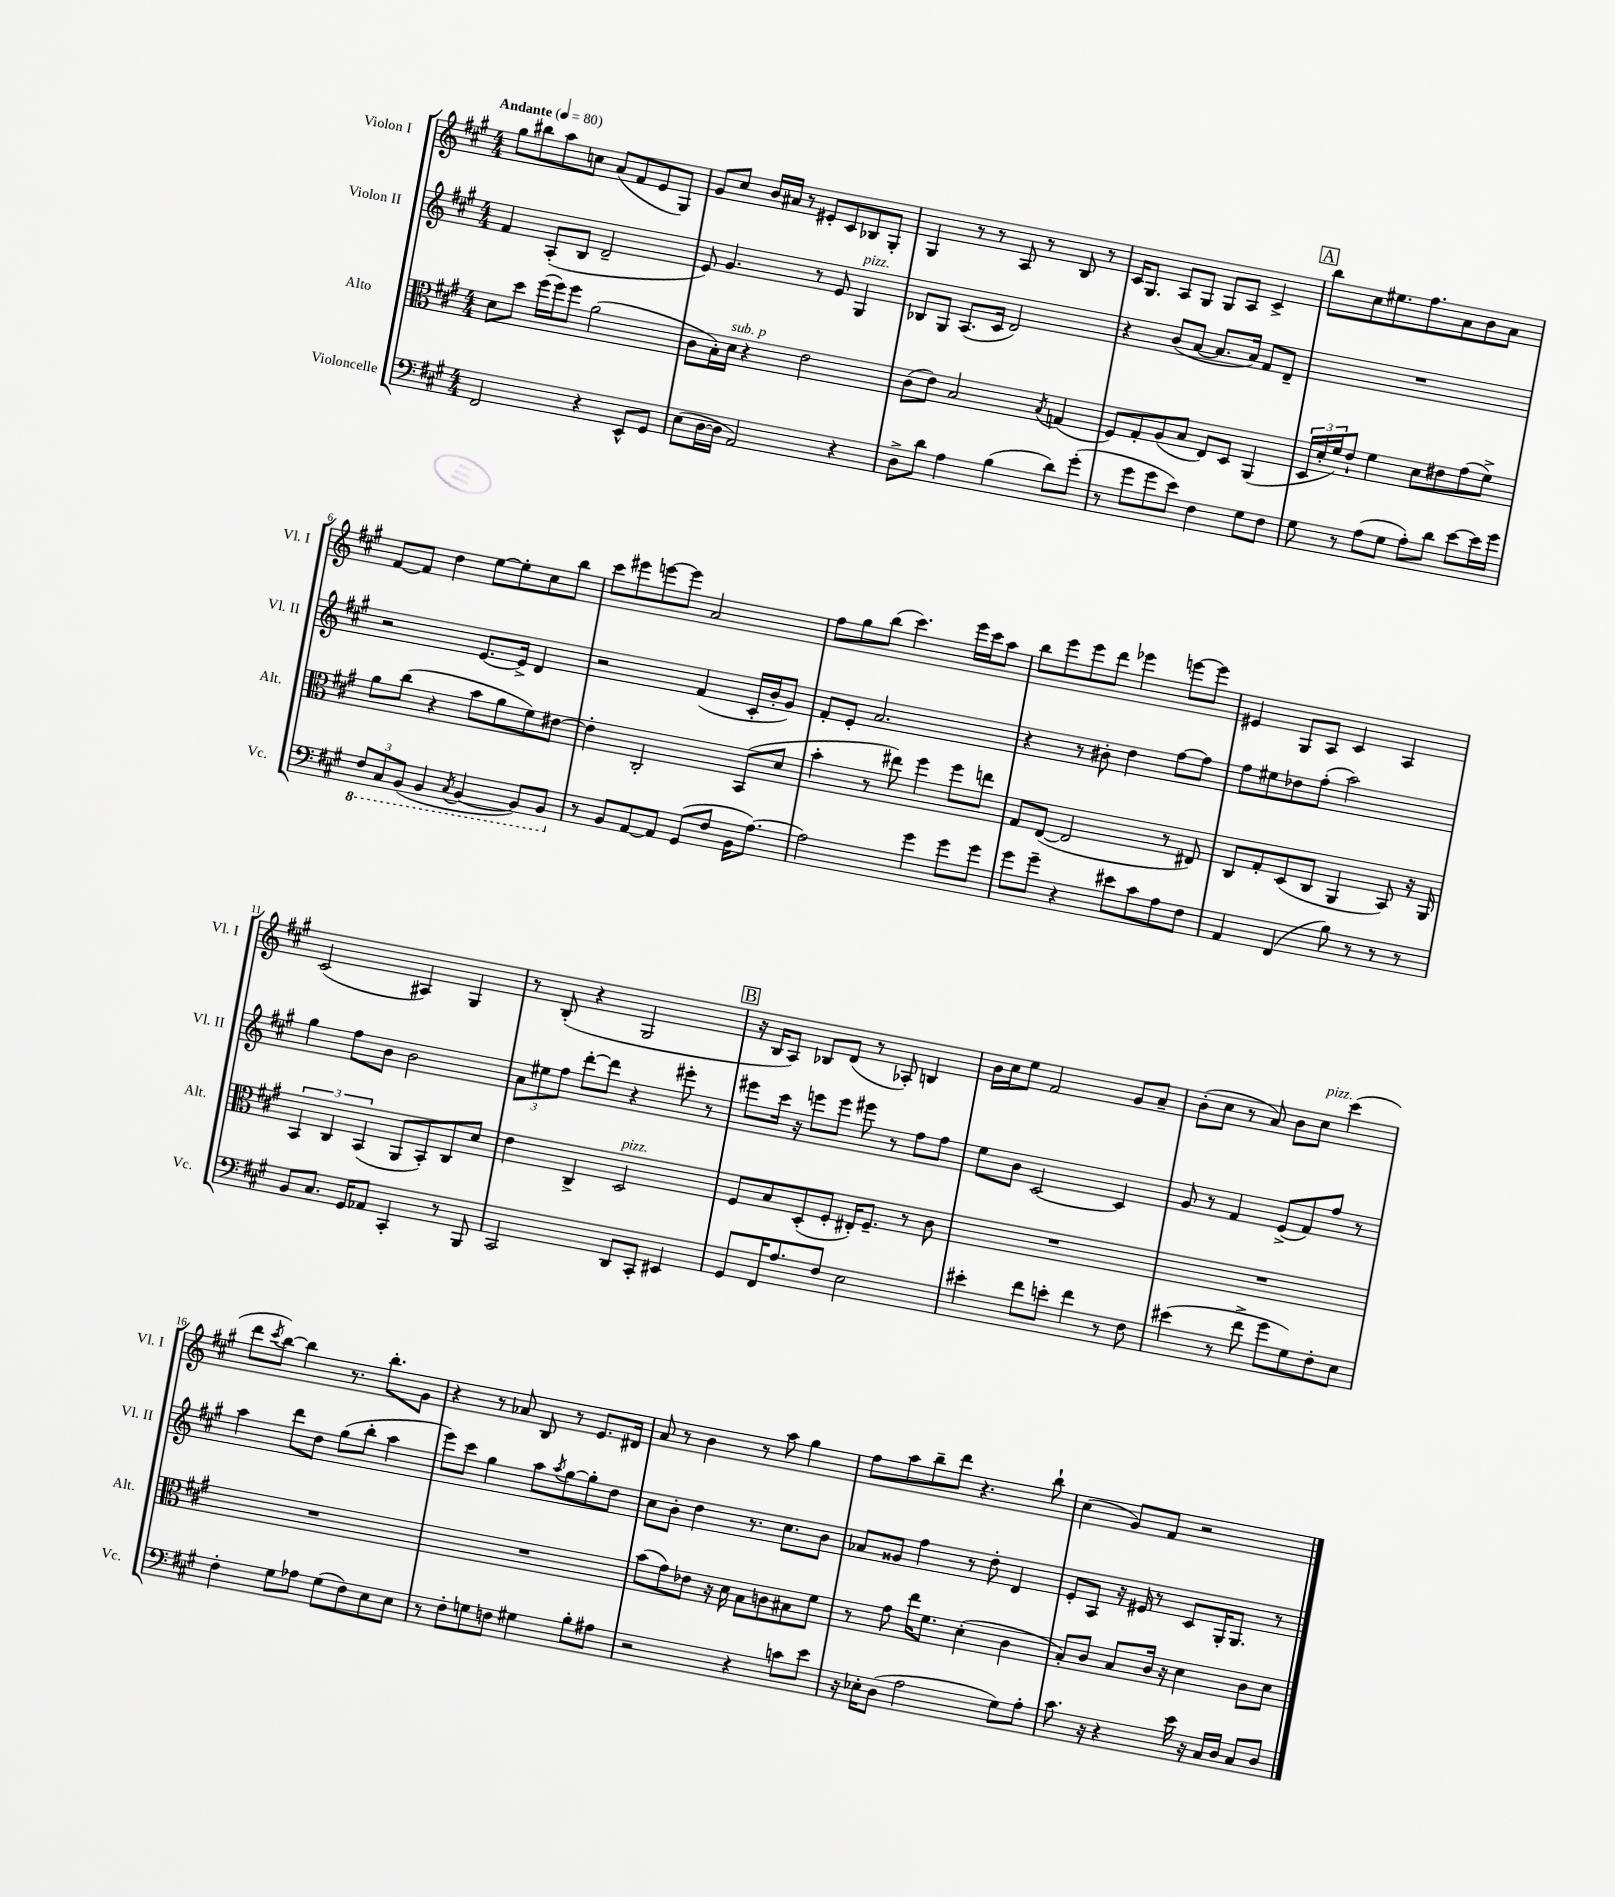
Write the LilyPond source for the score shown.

<<
\new StaffGroup <<
\new Staff = "s0" \with { instrumentName = "Violon I" shortInstrumentName = "Vl. I" } {
    \clef treble \key a \major \numericTimeSignature \time 4/4 \tempo "Andante" 4 = 80
    gis''8 bis''8 a''8 c''8 a'8( fis'8 e'8 gis8) |
    gis'8 cis''8 b'16 ais'16 r8 eis'8-. cis'8 bes8 gis8-. |
    gis4 r8 r8 a8 r8 b8 r8 |
    cis'16 gis8. a8 gis8 gis8 a8 cis'4-> |
    \mark \markup { \box "A" } b''8 cis''8 eis''8. fis''8. a'8 b'8 a'8 |
    fis'8~ fis'8 d''4 e''8~ e''8-. cis''8 b''8 |
    cis'''8 eis'''8 e'''8~ e'''8 a'2 |
    fis''8 gis''8 b''8( cis'''4.) e'''16 cis'''16 a''8 |
    b''8 e'''8 e'''8 d'''8 ees'''4 e'''8~ e'''8 |
    eis'4 gis8 a8 cis'4 a4 |
    cis'2( ais4) gis4 |
    r8 b8-.( r4 gis2 |
    \mark \markup { \box "B" } r16 b16 a8) bes8 d'8( r8 aes8-.) b4 |
    b'16 cis''16 e''8 fis'2 gis'8 a'8-- |
    b'8-.( cis''8 r8 a'8) b'8 cis''8^\markup { \italic "pizz." } cis'''4( |
    d'''8 \acciaccatura { cis'''8 } b''8~) b''4 r8. b''8.-. gis'8 |
    r4 r8 aes'8 b8 r8 e'8. dis'16 |
    a'8 r8 b'4 r8 a''8 gis''4 |
    fis''8 a''8 b''8-- d'''8 r4. b''8-! |
    cis''4( gis'8) fis'8 r2 \bar "|." |
}
\new Staff = "s1" \with { instrumentName = "Violon II" shortInstrumentName = "Vl. II" } {
    \clef treble \key a \major \numericTimeSignature \time 4/4
    fis'4 a8-.( b8 d'2-- |
    e'8) gis'4. r8 e'8 gis4^\markup { \italic "pizz." } |
    bes8 gis8 a8.( cis'16 d'2) |
    r4 b'8( a'8~ a'8. a'16) fis'8 d'8-- |
    \mark \markup { \box "A" } R1 |
    r2 e'8.~ e'16-> d'4 |
    r2 fis'4( cis'16-. b'16-. gis'8) |
    fis'8-. e'8-. a'2. |
    r4 r8 bis'8-. d''4 fis''8~ fis''8 |
    fis''8 eis''8 des''8 fis''8-.( a''2) |
    gis''4 fis''8 b'8 b'2 |
    \tuplet 3/2 { a'8 eis''8 fis''8 } d'''8~-. d'''8 r4 eis'''8-. r8 |
    \mark \markup { \box "B" } eis'''8 cis'''16 r16 e'''8 e'''8 eis'''8 r8 fis''8 fis''8 |
    e''8 b'8 cis'2~ cis'4 |
    gis'8 r8 fis'4 e'8->( fis'8) fis''8 r8 |
    a''4 d'''8 d''8 gis''8( b''8-. a''4 |
    e'''8) cis'''8 gis''4 a''8 \acciaccatura { a''8 } gis''8~ gis''8-. d''8 |
    cis''8 b'8-. d''4 r8. cis''8. b'8 |
    aes'8 gisis'8 fis''4 r8 d''8-. d'4 |
    e'8-. a8 r16 eis'16 r8 cis'8 gis16-. gis8. r8 \bar "|." |
}
\new Staff = "s2" \with { instrumentName = "Alto" shortInstrumentName = "Alt." } {
    \clef alto \key a \major \numericTimeSignature \time 4/4
    d'8 d''8 fis''16( fis''16) fis''8 a'2( |
    cis'8 b16-.) d'16^\markup { \italic "sub. p" } r4 e'2 |
    cis'8( e'8) b2 \acciaccatura { b8 } g4( |
    fis8) gis8-. a8( b8 e8) d8 a,4( |
    \mark \markup { \box "A" } \tuplet 3/2 { d16 d'16-. fis'16) } e'8-! fis'4 d'8 eis'8 gis'8( fis'8->) |
    a'8 cis''8( r4 b'8 a'8 fis'8) eis'8~ |
    eis'4-. cis2-. b,8( d'8 |
    b'4-. r8 eis''8) fis''4 fis''8 e''8 |
    gis8 e8~( e2 r8 eis8) |
    cis8 gis8-. d8( cis8 a,4 b,8) r16 a,16 |
    \tuplet 3/2 { b,4 cis4 b,4( } a,8 b,8-.) cis8 d'8 |
    e'4 cis4-> d2^\markup { \italic "pizz." } |
    \mark \markup { \box "B" } fis8 b8 d8-.( fis8-. eis16-.) fis8.-- r8 cis'8 |
    R1 |
    R1 |
    R1 |
    R1 |
    b'8( gis'8) ees'8 r16 d'16 b8 c'8 bis8 fis'8 |
    r8 gis'8 e''16 fis'8. d'4-.( cis'4 |
    b8-.) cis'8 b8 cis'16 r16 d'4 cis'8 d'8 \bar "|." |
}
\new Staff = "s3" \with { instrumentName = "Violoncelle" shortInstrumentName = "Vc." } {
    \clef bass \key a \major \numericTimeSignature \time 4/4
    fis,2 r4 e,8-^ gis,8 |
    e8( d16~ d16 a,2) r4 |
    d8-> d'8 a4 b4( d'8) gis'8-.( |
    r8 gis'8 gis'8 e'8) fis4 gis8 fis8 |
    \mark \markup { \box "A" } gis8 r8 a8( gis8 a8-.) d'8 e'8~ e'16 gis'16 |
    \tuplet 3/2 { \ottava #-1 fis,8 cis,8 b,,8( } b,,4 \acciaccatura { cis,8 } b,,4~ b,,8) b,,8 \ottava #0 |
    r8 b,8 a,8~ a,8 gis,8( fis8 b,16 a8.~) |
    a2 gis'4 gis'8 gis'8 |
    gis'8 gis'8-- r4 eis'8 cis'8 a8 fis8 |
    a,4 fis,4( b8) r8 r8 r8 |
    b,8 cis8. gis,16 aes,8 cis,4-. r8 b,,8 |
    cis,2 d,8 cis,8-. eis,4 |
    \mark \markup { \box "B" } gis,8 fis,16 a8. fis8 e2 |
    eis'4-. fis'8 e'8-. fis'4 r8 fis8 |
    eis'4( r8 fis'8-> gis'8 gis8) fis8-. e8 |
    fis4-. gis8 aes8 gis8( fis8) e8 e8 |
    r8 fis8-. g8 f8 gis4 b8-. ais8 |
    r2 r4 c'8 e'8 |
    r16 ees16-. d8( a2 gis8) a8-. |
    cis'8. r16 r4 e'16 r16 cis16 d16 cis8 d8 \bar "|." |
}
>>
>>
